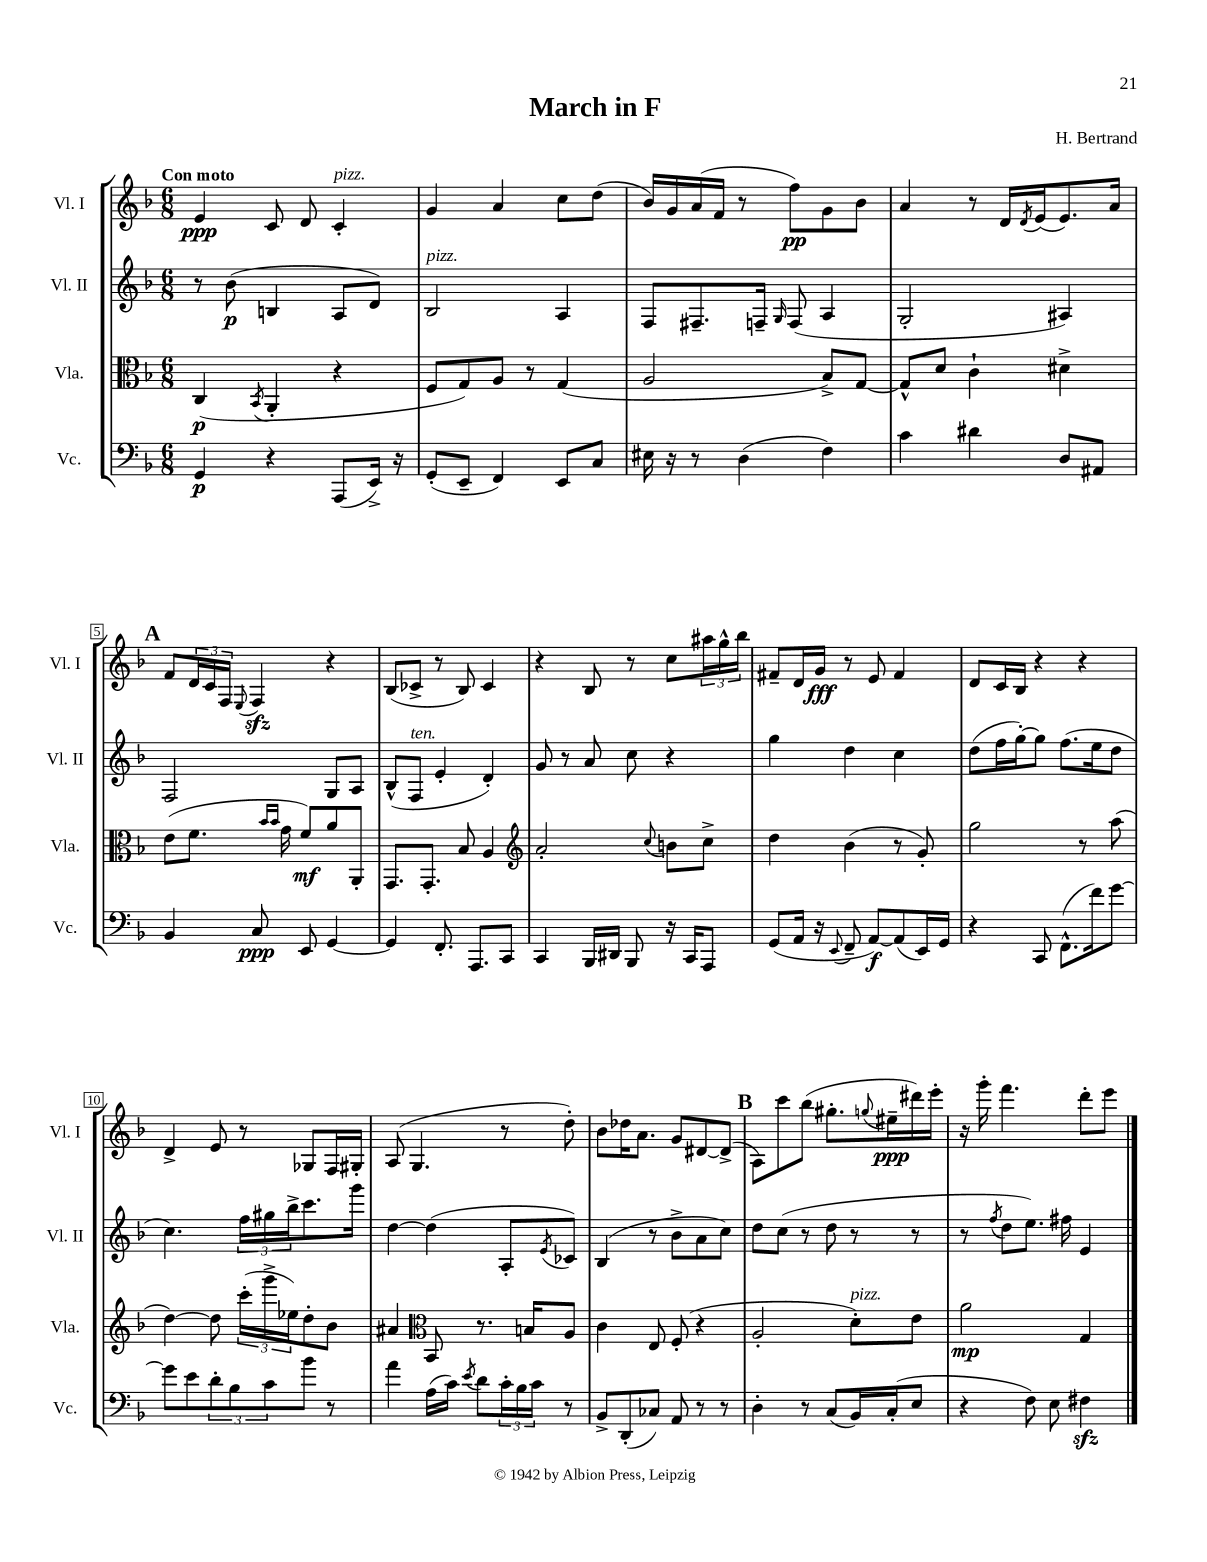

**kern	**dynam	**kern	**dynam	**kern	**dynam	**kern	**dynam
*part4	*part4	*part3	*part3	*part2	*part2	*part1	*part1
*staff4	*staff4	*staff3	*staff3	*staff2	*staff2	*staff1	*staff1
*I"Vc.	*	*I"Vla.	*	*I"Vl. II	*	*I"Vl. I	*
*I'Vc.	*	*I'Vla.	*	*I'Vl. II	*	*I'Vl. I	*
*clefF4	*	*clefC3	*	*clefG2	*	*clefG2	*
*k[b-]	*	*k[b-]	*	*k[b-]	*	*k[b-]	*
*M6/8	*	*M6/8	*	*M6/8	*	*M6/8	*
=1	=1	=1	=1	=1	=1	=1	=1
!	!	!	!	!	!	!LO:TX:a:B:t=Con moto	!
4GG/	p	(4C/	p	8r	.	4e/	ppp
.	.	.	.	(8b-\	p	.	.
.	.	8qBB-/	.	.	.	.	.
4r	.	4AA'/	.	4Bn/	.	8c/	.
.	.	.	.	.	.	8d/	.
!	!	!	!	!	!	!LO:TX:a:i:t=pizz.	!
(8AAA/L	.	4r	.	8A/L	.	4c'/	.
16EE^/Jk)	.	.	.	8d/J)	.	.	.
16r	.	.	.	.	.	.	.
=2	=2	=2	=2	=2	=2	=2	=2
!	!	!	!	!LO:TX:a:i:t=pizz.	!	!	!
(8GG'/L	.	8F/L	.	2B-/	.	4g/	.
8EE~/J	.	8G/)	.	.	.	.	.
4FF/)	.	8A/J	.	.	.	4a/	.
.	.	8r	.	.	.	.	.
8EE/L	.	(4G/	.	4A/	.	8cc\L	.
8C/J	.	.	.	.	.	(8dd\J	.
=3	=3	=3	=3	=3	=3	=3	=3
16E#X\	.	2A/	.	8F/L	.	16b-/LL)	.
16r	.	.	.	.	.	16g/	.
8r	.	.	.	8.F#X~/	.	(16a/	.
.	.	.	.	.	.	16f/JJ	.
(4D\	.	.	.	.	.	8r	.
.	.	.	.	16Fn~/Jk	.	.	.
.	.	.	.	16qqG/	.	.	.
.	.	.	.	(8F/	.	8ff\L)	pp
4F\)	.	8B-^/L)	.	4A/	.	8g\	.
.	.	[8G/J	.	.	.	8b-\J	.
=4	=4	=4	=4	=4	=4	=4	=4
4c\	.	8G^^/L]	.	2G'/	.	4a/	.
.	.	8d/J	.	.	.	.	.
4d#X\	.	4c`\	.	.	.	8r	.
.	.	.	.	.	.	16d/LL	.
.	.	.	.	.	.	8qd/	.
.	.	.	.	.	.	(16e/J	.
8D/L	.	4d#X^\	.	4A#X/)	.	8.e/)	.
8AA#X/J	.	.	.	.	.	.	.
.	.	.	.	.	.	16a/Jk	.
!!LO:LB:g=z
!!LO:REH:place=s1:t=A
=5	=5	=5	=5	=5	=5	=5	=5
4BB-/	.	(8e\L	.	2F/	.	8f/L	.
.	.	8.f\J	.	.	.	24d/L	.
.	.	.	.	.	.	24c/	.
.	.	.	.	.	.	24F/JJ	.
.	.	.	.	.	.	8qqE/	.
8C/	ppp	.	.	.	.	4Fzz/	.
.	.	16qqb-/LL	.	.	.	.	.
.	.	16qqb-/JJ	.	.	.	.	.
.	.	16g\	.	.	.	.	.
8EE/	.	8f/L)	mf	.	.	.	.
[4GG/	.	8a/	.	8G/L	.	4r	.
.	.	8AA'/J	.	8A/J	.	.	.
=6	=6	=6	=6	=6	=6	=6	=6
4GG/]	.	8.GG/L	.	(8B-^^/L	.	(8B-/L	.
!	!	!	!	!LO:TX:a:i:t=ten.	!	!	!
.	.	.	.	8F/J	.	8c-X^/J	.
.	.	8.GG'/J	.	.	.	.	.
8.FF'/	.	.	.	4e'/	.	8r	.
.	.	8B-/	.	.	.	8B-/)	.
8.AAA/L	.	.	.	.	.	.	.
.	.	4A/	.	4d'/)	.	4c-/	.
8CC/J	.	.	.	.	.	.	.
=7	=7	=7	=7	=7	=7	=7	=7
*	*	*clefG2	*	*	*	*	*
4CC/	.	2a'/	.	8g/	.	4r	.
.	.	.	.	8r	.	.	.
16BBB-/LL	.	.	.	8a/	.	8B-/	.
16DD#X/JJ	.	.	.	.	.	.	.
8BBB-/	.	.	.	8cc\	.	8r	.
.	.	8qqcc/	.	.	.	.	.
16r	.	8bn\L	.	4r	.	8cc\L	.
16CC/KL	.	.	.	.	.	.	.
8AAA/J	.	8cc^\J	.	.	.	24aa#X\L	.
.	.	.	.	.	.	24gg^^\	.
.	.	.	.	.	.	24bb-\JJ	.
=8	=8	=8	=8	=8	=8	=8	=8
(8GG/L	.	4dd\	.	4gg\	.	8f#X~/L	.
16AA/Jk	.	.	.	.	.	16d/L	.
16r	.	.	.	.	.	16g/JJ	fff
8qqEE/	.	.	.	.	.	.	.
8FF~/	.	(4b-\	.	4dd\	.	8r	.
[8AA/L)	f	.	.	.	.	8e/	.
(8AA/]	.	8r	.	4cc\	.	4f#/	.
16EE/L)	.	8g'/)	.	.	.	.	.
16GG/JJ	.	.	.	.	.	.	.
=9	=9	=9	=9	=9	=9	=9	=9
4r	.	2gg\	.	(8dd\L	.	8d/L	.
.	.	.	.	16ff\L	.	16c/L	.
.	.	.	.	[16gg'\J)	.	16B-/JJ	.
8CC/	.	.	.	8gg\J]	.	4r	.
(8.FF^^\L	.	.	.	(8.ff\L	.	.	.
.	.	8r	.	.	.	4r	.
16f\k)	.	.	.	16ee\k	.	.	.
[8g\J	.	(8aa\	.	8dd\J	.	.	.
!!LO:LB:g=z
=10	=10	=10	=10	=10	=10	=10	=10
8g\L]	.	[4dd\)	.	4.cc\)	.	4d^/	.
8e\	.	.	.	.	.	.	.
12d'\	.	8dd\]	.	.	.	8e/	.
12B-\	.	.	.	.	.	.	.
.	.	(24ccc'\LL	.	24ff\LL	.	8r	.
12c\	.	24ggg^\	.	24gg#X\	.	.	.
.	.	24ee-X\J)	.	24bb-^\J	.	.	.
8b-\J	.	8dd'\	.	8.ccc\	.	8G-X/L	.
8r	.	8b-\J	.	.	.	16F/L	.
.	.	.	.	16ggg\Jk	.	16G#X'/JJ	.
=11	=11	=11	=11	=11	=11	=11	=11
4a\	.	4a#X/	.	[4dd\	.	(8A/	.
.	.	.	.	.	.	4.G/	.
*	*	*clefC3	*	*	*	*	*
(16A\LL	.	8BB-/	.	(4dd\]	.	.	.
16c\JJ)	.	.	.	.	.	.	.
8qe/	.	.	.	.	.	.	.
8d\L	.	8.r	.	.	.	.	.
24c'\L	.	.	.	8A'/L	.	8r	.
24B-\	.	.	.	.	.	.	.
.	.	16Bn/KL	.	.	.	.	.
24c\JJ	.	.	.	.	.	.	.
.	.	.	.	8qe/	.	.	.
8r	.	8A/J	.	8c-X/J)	.	8dd'\)	.
=12	=12	=12	=12	=12	=12	=12	=12
8BB-^/L	.	4c\	.	(4B-/	.	8b-\L	.
(8DD'/	.	.	.	.	.	16dd-X\K	.
.	.	.	.	.	.	8.a\J	.
8C-X/J)	.	8E/	.	8r	.	.	.
8AA/	.	(8F'/	.	8b-^\L	.	8g/L	.
8r	.	4r	.	8a\	.	[8d#X/	.
8r	.	.	.	8cc\J)	.	(8d#^/J]	.
!!LO:REH:place=s1:t=B
=13	=13	=13	=13	=13	=13	=13	=13
4D'\	.	2A'/	.	8dd\L	.	8A\L)	.
.	.	.	.	(8cc\J	.	8ccc\	.
8r	.	.	.	8r	.	(8bb-\J	.
(8C/L	.	.	.	8dd\	.	8.gg#X'\L	.
!	!	!LO:TX:a:i:t=pizz.	!	!	!	!	!
16BB-/L)	.	8d'\L)	.	8r	.	.	.
.	.	.	.	.	.	8qqggn/	.
(16C'/J	.	.	.	.	.	16ee#X~\L	ppp
8E/J	.	8e\J	.	8r	.	16ddd#X\)	.
.	.	.	.	.	.	16eee'\JJ	.
=14	=14	=14	=14	=14	=14	=14	=14
4r	.	2a\	mp	8r	.	16r	.
.	.	.	.	.	.	16ggg'\	.
.	.	.	.	8qff/	.	.	.
.	.	.	.	8dd\L	.	4.fff\	.
8F\)	.	.	.	8.ee\J)	.	.	.
8E\	.	.	.	.	.	.	.
.	.	.	.	16ff#X\	.	.	.
4F#Xzz\	.	4G/	.	4e/	.	8ddd'\L	.
.	.	.	.	.	.	8eee\J	.
==	==	==	==	==	==	==	==
*-	*-	*-	*-	*-	*-	*-	*-
